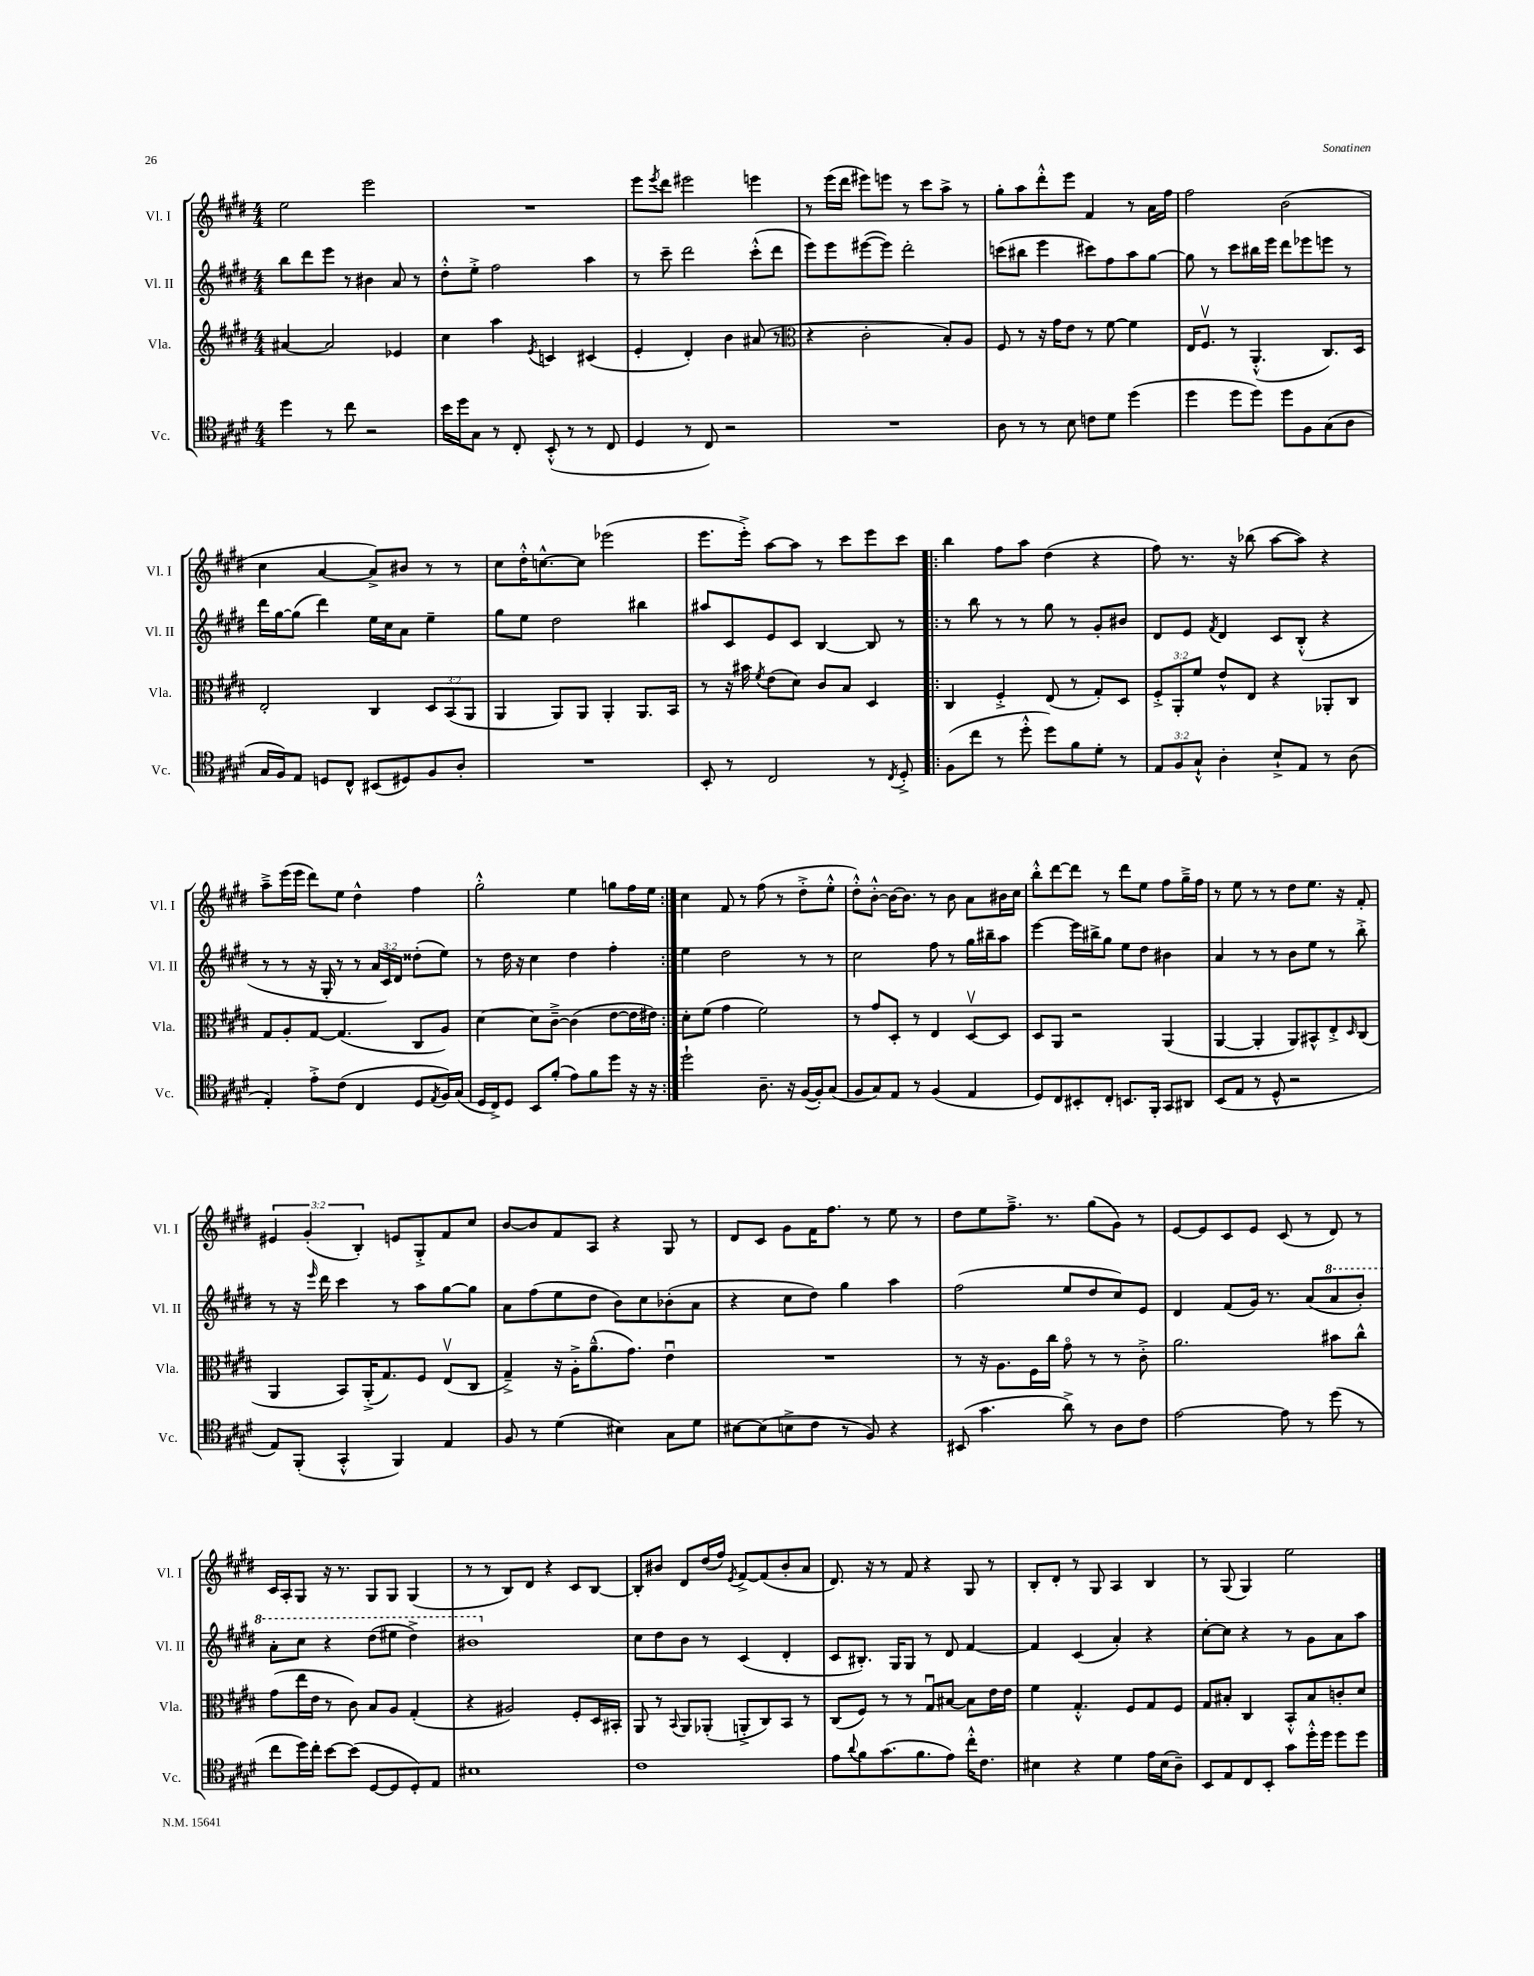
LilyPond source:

<<
\new StaffGroup <<
\new Staff = "s0" \with { instrumentName = "Vl. I" shortInstrumentName = "Vl. I" } {
    \clef treble \key e \major \numericTimeSignature \time 4/4 \override Staff.TupletNumber.text = #tuplet-number::calc-fraction-text
    e''2 e'''2 |
    R1 |
    e'''8 \acciaccatura { e'''8 } dis'''8 eis'''2 e'''4 |
    r8 e'''16( dis'''16 eis'''8) e'''8 r8 cis'''8 a''8-> r8 |
    gis''8-. a''8 dis'''8-.-^ e'''8 fis'4 r8 a'16 fis''16 |
    fis''2 b'2( |
    cis''4 a'4~ a'8->) bis'8 r8 r8 |
    cis''8 dis''16-.-^ c''8.~-^ c''8 ees'''2( |
    e'''8. e'''16-.->) a''8~ a''8 r8 cis'''8 e'''8 cis'''8 |
    \repeat volta 2 { b''4 fis''8 a''8 dis''4( r4 |
    fis''8) r8. r16 bes''8( a''8~ a''8) r4 |
    a''8---> e'''16( e'''16 dis'''8) e''8 dis''4-^ fis''4 |
    gis''2-.-^ e''4 g''8 fis''16 e''16 | }
    cis''4 fis'8 r8 fis''8( r8 dis''8-.-> e''8-.-^ |
    dis''8-.-^) b'8~-.-^ b'16~ b'8. r8 b'8 a'8 bis'16 cis''16 |
    b''8-.-^ dis'''8~ dis'''8 r8 dis'''8 e''8 fis''8 gis''16---> fis''16 |
    r8 e''8 r8 r8 dis''8 e''8. r16 fis'8-. |
    \tuplet 3/2 { eis'4 gis'4-.( b4-.) } e'8 gis8-.-> fis'8 cis''8 |
    b'8~ b'8 fis'8 a8 r4 gis8 r8 |
    dis'8 cis'8 gis'8 fis'16 fis''8. r8 e''8 r8 |
    dis''8 e''8 fis''8.---> r8. gis''8( gis'8) r8 |
    e'8~ e'8 cis'8 e'8 cis'8( r8 dis'8) r8 |
    cis'16 a16-. gis8 r16 r8. gis8 gis8 gis4( |
    r8 r8 b8) dis'8 r4 cis'8 b8~ |
    b8-. bis'8 dis'8 dis''16( fis''16) \acciaccatura { e'8 } fis'8~-> fis'8( bis'8-. a'8 |
    dis'8.) r16 r8 fis'8 r4 gis8 r8 |
    b8-. dis'8-. r8 gis8 a4 b4 |
    r8 gis8( gis4) e''2 \bar "|." |
}
\new Staff = "s1" \with { instrumentName = "Vl. II" shortInstrumentName = "Vl. II" } {
    \clef treble \key e \major \numericTimeSignature \time 4/4 \override Staff.TupletNumber.text = #tuplet-number::calc-fraction-text
    b''8 dis'''8 e'''8 r8 bis'4 a'8 r8 |
    dis''8-.-^ e''8-.-> fis''2 a''4 |
    r8 cis'''8-- dis'''2 cis'''8-.-^( dis'''8 |
    e'''8) e'''8 eis'''8~( eis'''8) dis'''2-. |
    c'''8( bis''8 e'''4 cis'''8) fis''8 a''8 gis''8~ |
    gis''8 r8 cis'''8 bis''16 e'''16 dis'''8 ees'''8 e'''8 r8 |
    dis'''16 gis''16~ gis''8( dis'''4) e''16 cis''16 a'8 e''4-- |
    gis''8 e''8 dis''2 bis''4 |
    ais''8 cis'8 e'8 cis'8 b4~ b8 r8 |
    \repeat volta 2 { r8 b''8 r8 r8 gis''8 r8 gis'8-. bis'8 |
    dis'8 e'8 \acciaccatura { fis'8 } dis'4 cis'8 b8-.-^( r4 |
    r8 r8 r16 gis16-. r8 r8 \tuplet 3/2 { a'16 cis'16) dis'16 } disis''8-.( e''8) |
    r8 dis''16 r16 cis''4 dis''4 fis''4-. | }
    e''4 dis''2 r8 r8 |
    cis''2 fis''8 r8 gis''16 bis''16-- a''8 |
    e'''4~ e'''16 bis''16-> gis''8 e''8 dis''8 bis'4 |
    a'4 r8 r8 b'8 e''8 r8 b''8-.-> |
    r8 r16 \grace { e'''16 } dis'''16 cis'''4 r8 a''8 gis''8~ gis''8 |
    a'8 fis''8( e''8 dis''8 b'8) cis''8 bes'8-.( a'8 |
    r4 cis''8 dis''8) gis''4 a''4 |
    fis''2( e''8 dis''8 cis''8) e'8 |
    dis'4 fis'8( gis'16) r8. a'8( \ottava #1 a''8 b''8-.) |
    a''8-. cis'''8 r4 dis'''8( eis'''8 dis'''4->) |
    bis''1 \ottava #0 |
    cis''8 dis''8 b'8 r8 cis'4( dis'4-. |
    cis'8 bis8.-.) gis16 gis8 r8 dis'8 fis'4~ |
    fis'4 cis'4( a'4-.) r4 |
    cis''8~-. cis''8 r4 r8 gis'8 a'8 a''8 \bar "|." |
}
\new Staff = "s2" \with { instrumentName = "Vla." shortInstrumentName = "Vla." } {
    \clef treble \key e \major \numericTimeSignature \time 4/4 \override Staff.TupletNumber.text = #tuplet-number::calc-fraction-text
    ais'4~ ais'2 ees'4 |
    cis''4 a''4 \acciaccatura { e'8 } c'4 cis'4( |
    e'4-. dis'4-.) b'4 ais'8( r8 |
    \clef alto r4 cis'2-. b8-.) a8 |
    fis8 r8 r16 gis'16 e'8 r8 fis'8~ fis'4 |
    e16 fis8.\upbow r8 a,4.-.-^( cis8.) dis16 |
    e2-. cis4 \tuplet 3/2 { dis8 b,8( a,8 } |
    a,4 a,8) a,8 a,4-. a,8. b,16 |
    r8 r16 bis'16 \acciaccatura { fis'8 } e'8( dis'8) cis'8 b8 dis4 |
    \repeat volta 2 { cis4 fis4-.-> e8( r8 gis8-.) dis8 |
    \tuplet 3/2 { fis8-.-> a,8-. fis'8 } e'8-^ e8 r4 aes,8-. cis8 |
    gis8 a8-. gis8~ gis4.( cis8 a8) |
    dis'4~ dis'8 cis'8~---> cis'4( e'8~ e'16 eis'16) | }
    dis'8-. fis'8( gis'4 fis'2) |
    r8 gis'8 dis8-. r8 e4 dis8~\upbow dis8 |
    dis8 a,8 r2 a,4( |
    a,4~ a,4-. a,8) bis,8-^ e8-.-> \grace { dis16 } cis8( |
    a,4 b,8) a,16-.->( gis8.) fis8 e8\upbow( cis8 |
    gis4--->) r16 a16-.-> a'8.---^( gis'8.) e'4\downbow |
    R1 |
    r8 r16 a8. fis16 cis''16 gis'8\flageolet r8 r8 cis'8-.-> |
    a'2. bis'8 cis''8-^ |
    gis'8( e''16 e'16 r8 cis'8) b8 a8 gis4-.( |
    r4 ais2) fis8-. dis16 bis,16-. |
    a,8 r8 \appoggiatura { b,8 } a,8 aes,8-.( a,8-.-> cis8) b,8 r8 |
    cis8( fis8) r8 r8 gis8\downbow bis8~ bis8 e'16 e'16 |
    fis'4 gis4.-.-^ fis8 gis8 fis8 |
    gis8 bis8-. cis4 b,8-.-^ bis8 c'8-. dis'8 \bar "|." |
}
\new Staff = "s3" \with { instrumentName = "Vc." shortInstrumentName = "Vc." } {
    \clef tenor \key e \major \numericTimeSignature \time 4/4 \override Staff.TupletNumber.text = #tuplet-number::calc-fraction-text
    dis''4 r8 cis''8 r2 |
    b'16 dis''16 gis8 r8 cis8-. b,8-.-^( r8 r8 cis8 |
    dis4 r8 cis8) r2 |
    R1 |
    a8 r8 r8 b8 c'8 dis'8 dis''4( |
    dis''4 dis''8 dis''8) dis''8 fis8 gis8( a8 |
    gis16 fis16) e8 d8 cis8-^ bis,8( dis8) fis8 a8-. |
    R1 |
    b,8-. r8 cis2 r8 \acciaccatura { cis8 } dis8-.-> |
    \repeat volta 2 { fis8( cis''8 r8 dis''8-.-^ dis''8) fis'8 dis'8-. r8 |
    \tuplet 3/2 { e8 fis8 gis8-!-^ } a4-. b8-!-> e8 r8 a8( |
    e4-.) e'8-.-> cis'8( cis4 dis8 \acciaccatura { e8 } fis16) gis16( |
    dis16 cis16->) dis8 b,8 fis'8-.( e'8) fis'8 dis''8 r16 r16 | }
    dis''2-! a8.-- r16 fis16~( fis16-.) gis8( |
    fis8 gis8) e8 r8 fis4( e4 |
    dis8) cis8 bis,8-. cis8-. b,8. fis,16-. gis,8 ais,8 |
    b,8( e8 r8 dis8-^ r2 |
    e8) fis,8-.( gis,4-.-^ fis,4) e4 |
    fis8 r8 dis'4( bis4) gis8 dis'8 |
    bis8~ bis8( b8-> cis'8 r8 fis8) r4 |
    bis,8( gis'4. a'8->) r8 a8 cis'8 |
    e'2~ e'8 r8 dis''8( r8 |
    cis''8 dis''16) cis''16-. b'8~ b'8( dis8~ dis8 dis8-.) e8 |
    bis1 |
    cis'1 |
    e'8 \appoggiatura { a'8 } fis'8 gis'8.( fis'8. e'8) cis''16-.-^ cis'8. |
    bis4 r4 dis'4 e'16 bis16( a8--) |
    b,8 e8 cis8 b,8-. gis'8 dis''16-.-^ dis''16 dis''8 dis''8 \bar "|." |
}
>>
>>
\layout { \context { \Score \remove "Bar_number_engraver" } }
